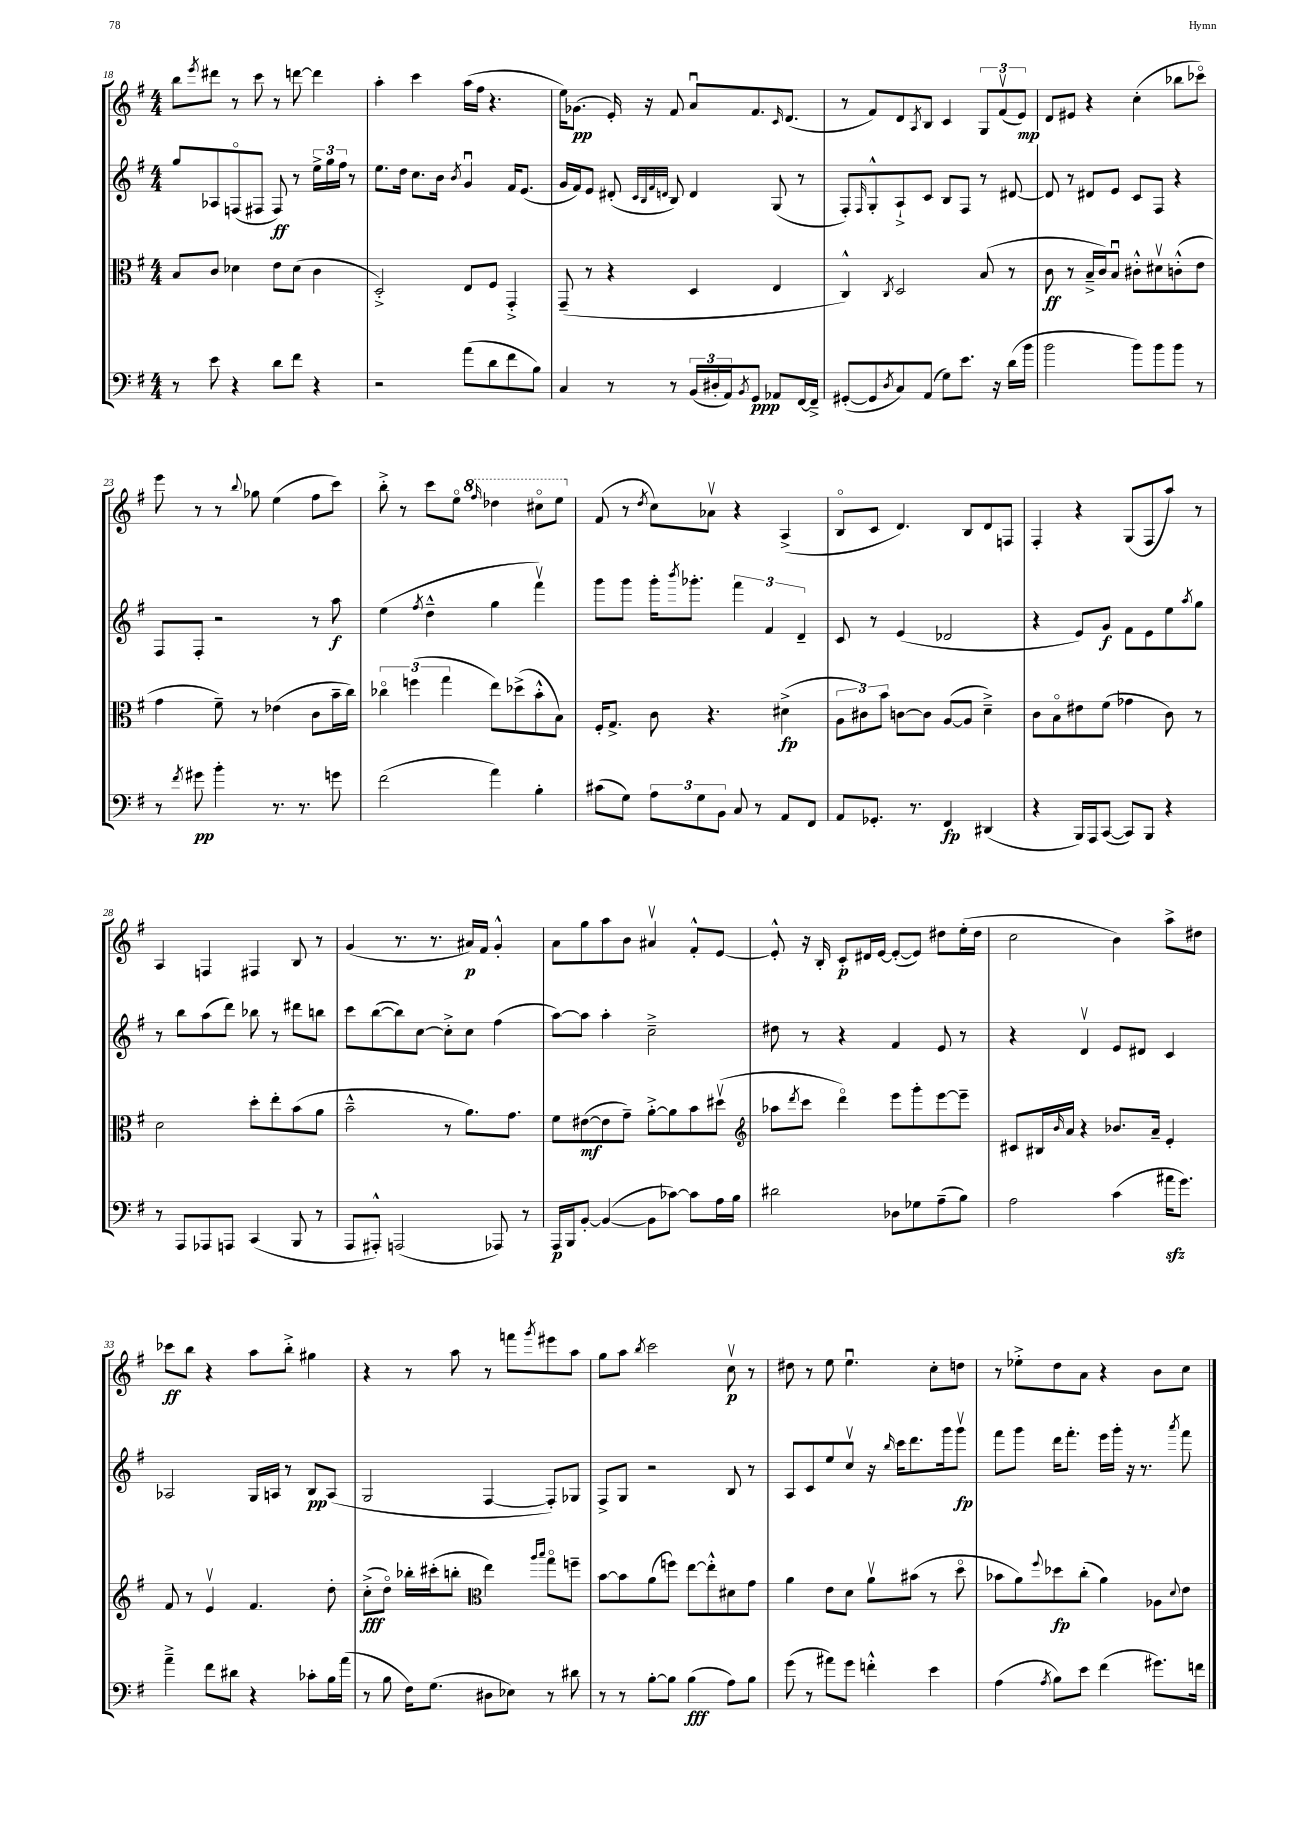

**kern	**kern	**kern	**kern
*staff4	*staff3	*staff2	*staff1
*clefF4	*clefC3	*clefG2	*clefG2
*k[f#]	*k[f#]	*k[f#]	*k[f#]
*M4/4	*M4/4	*M4/4	*M4/4
8r	8B/L	8gg/L	8bb\L
.	.	.	8qeee/
8e\	8c/J	8A-/	8ddd#\J
4r	4d-\	(8Fo/	8r
.	.	8F#/J	8ccc\
8d\L	8e\L	8F#/)	8r
8f#\J	(8d-\J	8r	[8ddd\
4r	4c\	24ee^\LL	4ddd\]
.	.	24gg\	.
.	.	24ff#\JJ	.
.	.	8r	.
=	=	=	=
2r	2D'^/)	8.ee\L	4aa'\
.	.	16dd\Jk	.
.	.	8.cc\L	4ccc\
.	.	16b\Jk	.
.	.	8qb/	.
(8a\L	8E/L	4gu/	(16aa\LL
.	.	.	16ff#\JJ
8d\	8F#/J	.	4.r
8f#\	4GG'^/	16f#/LK	.
.	.	(8.e/J	.
8B\J)	.	.	.
=	=	=	=
4C/	(8GG~/	16g/LL	16ee\LK)
.	.	16f#/J)	(8.g-\J
.	8r	8e/J	.
8r	4r	(8d#'/	16e'/)
.	.	.	16r
.	.	32qqc/LLL	.
.	.	32qqB/	.
.	.	32qqf#/	.
.	.	32qqd/JJJ	.
8r	.	8B/)	8f#/
(24BB/LL	4D/	4d/	8au/L
24D#'/	.	.	.
24AA/J)	.	.	.
8qBB/	.	.	.
8GG/J	.	.	8.f#/
8AA-/L	4E/	(8G/	.
.	.	.	16qqc/
.	.	.	(8.d/J
[16FF#/L	.	8r	.
16FF#~^/]JJ	.	.	.
=	=	=	=
([8GG#'/L	4C^^/)	8F#'/L)	8r
.	.	16qqF#/	.
8GG#/]	.	8G'^^/	8f#/L)
8qD/	8qC/	.	.
8C/)	2D/	8A`^/	8d/
.	.	.	8qA/
(8AA/J	.	8c/J	8B/J
8G\L)	.	8B/L	4c/
8.e\J	.	8F#/J	.
.	(8B/	8r	12G/L
16r	.	.	.
.	.	.	(12f#v/
(16d\LL	8r	[8d#/	.
.	.	.	12e/J)
16b\JJ	.	.	.
=	=	=	=
2b\	8c\	8d#/]	8d/L
.	8r	8r	8e#/J
.	16B~^/LL	8d#/L	4r
.	16c/J)	.	.
.	8Bu/J	8e/J	.
8b\L)	8c#'^^\L	8c/L	(4cc'\
8b\	8d#v\	8F#/J	.
8b\J	(8c'^^\	4r	8bb-\L
8r	8e\J	.	8ccc-o\J)
=	=	=	=
8r	4g\	8F#/L	8eee\
8qf#/	.	.	.
8g#\	.	8F#'/J	8r
4b'\	8f#~\)	2r	8r
.	.	.	8qqbb/
.	8r	.	8gg-\
8.r	(4e-\	.	(4ee\
8.r	.	.	.
.	8c\L	8r	8ff#\L
8g\	16b~\L	8aa\	8ccc\J)
.	16cc\JJ)	.	.
=	=	=	=
(2f#\	6cc-o\	(4ee\	8bb'^\
.	.	.	8r
.	(6ff\	.	.
.	.	8qff#/	.
.	.	4dd~^^\	8ccc\L
.	6gg\	.	.
.	.	.	8eeo\J
.	.	.	16qqfff#/
4a\)	8ee\L)	4gg\	4ddd-\
.	(8dd-^\	.	.
4B'\	8b'^^\	4fff#v\)	8ccc#o\L
.	8B\J)	.	8eee\J
=	=	=	=
(8c#\L	16F#'/LK	8ggg\L	(8f#/
.	8.G^/J	.	.
8G\J)	.	8ggg\J	8r
.	.	.	8qdd/
12A\L	8c\	16ggg'\LK	8cc\L)
.	.	8qbbb/	.
.	.	8.ggg-'\J	.
12G\	.	.	.
.	4.r	.	8a-v\J
12BB\J	.	.	.
8C/	.	6fff#\	4r
8r	.	.	.
.	.	6f#/	.
8AA/L	(4d#^\	.	(4A^/
.	.	6d~/	.
8FF#/J	.	.	.
=	=	=	=
8AA/L	12A\L	8c/	8Bo/L
.	12c#\)	.	.
8.GG-'/J	.	8r	8c/J
.	12b\J	.	.
.	[8c\L	(4e/	4.d/)
8.r	.	.	.
.	8c\]J	.	.
4FF#/	([8A/L	2d-/	.
.	8A/]J	.	8B/L
(4DD#/	4d~^\)	.	8d/
.	.	.	8F/J
=	=	=	=
4r	8c\L	4r	4F#'/
.	8Bo\	.	.
16BBB/LL)	8e#\	8e/L)	4r
16AAA/J	.	.	.
([8CC/J	(8f#\J	8g/J	.
8CC/]L)	4g-\	8f#\L	(8G/L
8BBB/J	.	8e\	8F#/
4r	8c\)	8ee\	8aa/J)
.	.	8qaa/	.
.	8r	8gg\J	8r
=	=	=	=
8r	2d\	8r	4A/
8AAA/L	.	8bb\L	.
8AAA-/	.	(8aa\	4F/
8AAA/J	.	8ddd\J)	.
(4CC/	8dd'\L	8bb-\	4F#/
.	8ee'\	8r	.
8BBB/	(8b\	8ddd#\L	8B/
8r	8a\J	8bb\J	8r
=	=	=	=
8AAA/L	2b~^^\	8ccc\L	(4g/
8AAA#'^^/J)	.	([8bb\	.
(2AAA/	.	8bb\])	8.r
.	.	[8cc\J	.
.	.	.	8.r
.	8r	8cc'^\]L	.
.	8.a\L)	8cc\J	16a#/LL)
.	.	.	16f#/JJ
8AAA-/)	.	(4ff#\	4g'^^/
.	8.g\J	.	.
8r	.	.	.
=	=	=	=
16AAA/LL	8f#\L	[8aa\L)	8a\L
16BBB/J	.	.	.
[8BB'/J	([8e#\	8aa\]J	8gg\
(4BB/_	8e#\]	4aa'\	8aa\
.	8g~\J)	.	8b\J
8BB\]L	[8a'^\L	2cc~^\	4a#v/
[8c-\J)	8a\]	.	.
8c-\]L	8b\	.	8f#'^^/L
16A\L	(8dd#v\J	.	[8e/J
16B\JJ	.	.	.
=	=	=	=
*	*clefG2	*	*
2d#\	8aa-\L	8dd#\	8e'^^/]
.	8qddd/	.	.
.	8ccc\J	8r	16r
.	.	.	16B'/
.	4dddo\)	4r	8c'/L
.	.	.	16d#/L
.	.	.	[16e/JJ
8D-\L	8eee\L	4f#/	(8e'/_L
8G-\	8ggg'\	.	8e/]J)
(8A~\	[8eee\	8e/	8dd#\L
8B\J)	8eee~\]J	8r	(16ee'\L
.	.	.	16dd#\JJ
=	=	=	=
2A\	8c#/L	4r	2cc\
.	16B#/L	.	.
.	16qqb/	.	.
.	16a/JJ	.	.
.	4r	4dv/	.
(4c\	8.b-/L	8e/L	4b\)
.	.	8d#/J	.
.	16a~/Jk	.	.
16a#\LK	4e'/	4c/	8aa^\L
8.g\J)	.	.	.
.	.	.	8dd#\J
=	=	=	=
4a~^\	8f#/	2A-/	8ccc-\L
.	8r	.	8bb\J
8f#\L	4ev/	.	4r
8d#\J	.	.	.
4r	4.f#/	16G/LL	8aa\L
.	.	16A/JJ	.
.	.	8r	8bb'^\J
8c-'\L	.	8B/L	4gg#\
16B\L	8dd'\	(8A/J	.
(16a\JJ	.	.	.
=	=	=	=
8r	(8cc'^\L	2G/	4r
8B\	8ddo\J)	.	.
16F#\LK)	16bb-'\LL	.	8r
(8.G\J	(16ccc#'\J	.	.
.	8bb'\J	.	8aa\
*	*clefC3	*	*
8D#\L	4ee\)	[4F#/	8r
8E-\J)	.	.	8fff\L
.	16qqaa/LL	.	.
.	16qqbb/JJ	.	8qggg/
8r	8ggo\L	8F#'/]L)	8eee#\
8d#\	8ff~\J	8G-/J	8aa\J
=	=	=	=
8r	[8b\L	8F#^/L	8gg\L
8r	8b\]	8G/J	8aa\J
.	.	.	8qbb/
[8B'\L	(8a\	2r	2ccc\
8B\]J	8ff\J)	.	.
(4B\	[8ee\L	.	.
.	8ee'^^\]	.	.
8A\L)	8d#\	8B/	8ccv\
8B\J	8g\J	8r	8r
=	=	=	=
(8g\	4a\	8A/L	8dd#\
8r	.	8c/	8r
8a#\L)	8e\L	8ee/	8ee\
8g\J	8d\J	8ccv/J	4.eeu\
4f'^^\	8av\L	16r	.
.	.	16qqbb/	.
.	.	16ccc\LK	.
.	(8b#\J	8.ddd\	.
4e\	8r	.	8cc'\L
.	.	16ggg\k	.
.	8ddo\	8gggv\J	8dd\J
=	=	=	=
(4A\	8b-\L	8fff#\L	8r
.	8a\)	8ggg\J	8ee-'^\L
8qA/	8qqff#/	.	.
8B\L)	8dd-\	16ddd\LK	8dd\
.	.	8.fff#'\J	.
8e\J	(8cc'\J	.	8a\J
(4f#\	4a\)	16eee\LL	4r
.	.	16ggg'\JJ	.
.	.	16r	.
.	.	8.r	.
8.g#\L)	8A-\L	.	8b\L
.	8qqd/	8qaaa/	.
.	8e\J	8fff#\	8cc\J
16f\Jk	.	.	.
==	==	==	==
*-	*-	*-	*-
